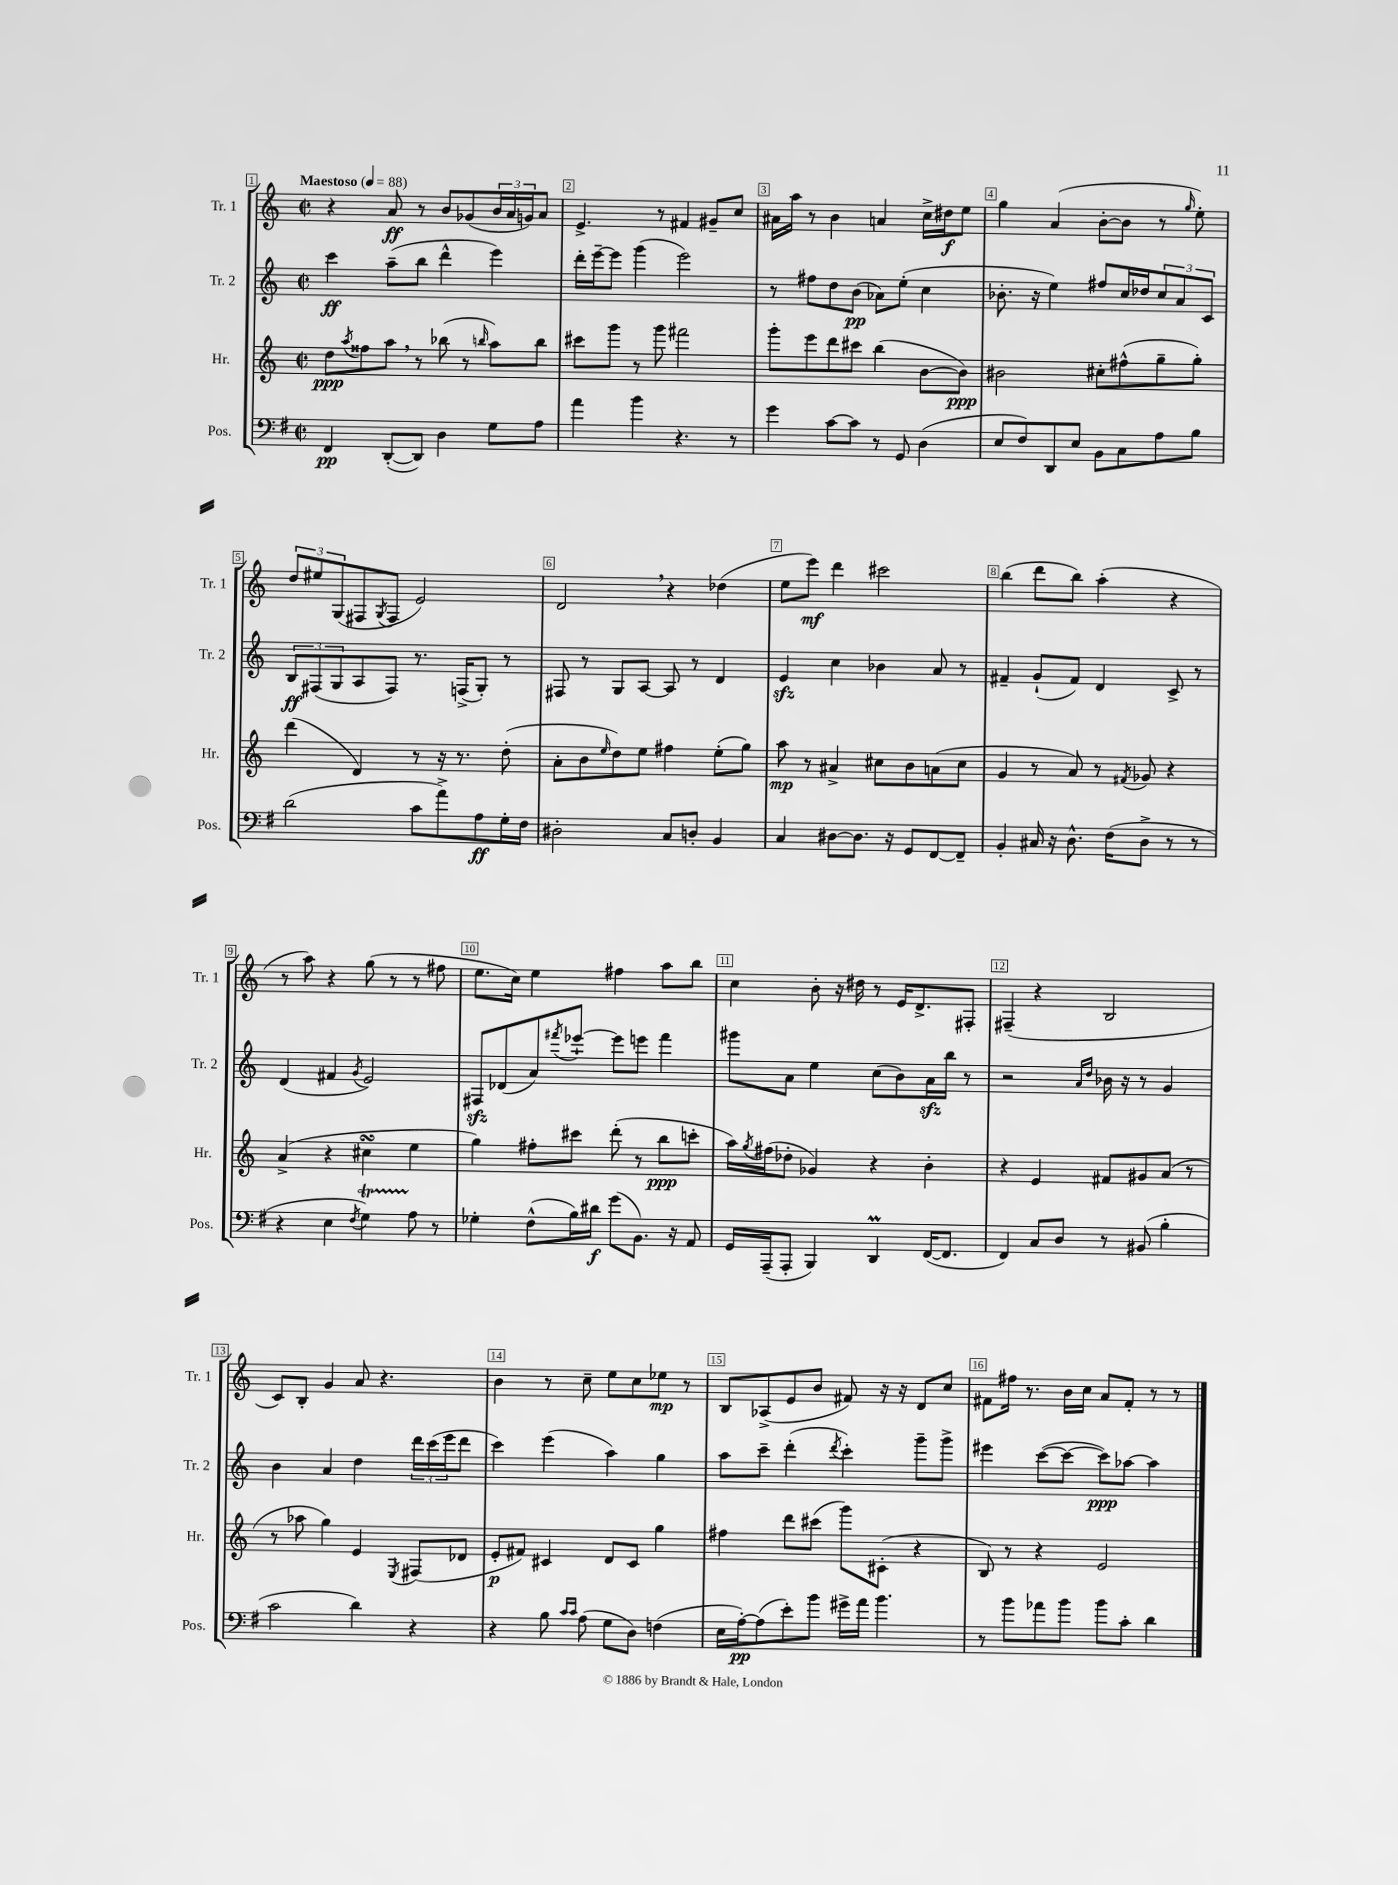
<<
\new StaffGroup <<
\new Staff = "s0" \with { instrumentName = "Tr. 1" shortInstrumentName = "Tr. 1" } {
    \clef treble \key c \major \defaultTimeSignature \time 2/2 \tempo "Maestoso" 4 = 88
    r4 a'8\ff r8 b'8 ges'8( \tuplet 3/2 { b'16 a'16 g'16) } a'8 |
    e'4.-> r8 fis'4 gis'8-- c''8 |
    ais'16 a''16 r8 b'4 a'4 c''16-> dis''16\f e''8 |
    g''4 a'4( b'8~-. b'8 r8 \grace { g''16 } e''8-.) |
    \tuplet 3/2 { d''8 eis''8 g8( } fis8 \acciaccatura { g8 } fis8 e'2) |
    d'2 \breathe r4 des''4( |
    e''8 e'''8\mf) d'''4 cis'''2 |
    b''4( d'''8 b''8) a''4-.( r4 |
    r8 a''8) r4 g''8( r8 r8 fis''8 |
    e''8. c''16) e''4 fis''4 a''8 b''8 |
    c''4 b'8-. r16 dis''16 r8 e'16 d'8.-> fis8-. |
    fis4--( r4 b2 |
    c'8) b8-. g'4 a'8 r4. |
    b'4 r8 c''8-- e''8 c''8 ees''8\mp r8 |
    b8 aes8->( e'8 b'8 fis'8) r16 r16 d'8 c''8 |
    fis'8 fis''16 r8. b'16 c''16 a'8 fis'8-. r8 r8 \bar "|." |
}
\new Staff = "s1" \with { instrumentName = "Tr. 2" shortInstrumentName = "Tr. 2" } {
    \clef treble \key c \major \defaultTimeSignature \time 2/2
    c'''4\ff a''8--( b''8 d'''4-^ e'''4) |
    d'''16-. e'''16~-- e'''8 g'''4( e'''2) |
    r8 fis''8 d''8 b'8\pp( aes'8) e''8-.( c''4 |
    bes'8.-. r16 e''4) fis''8 c''16 des''16 \tuplet 3/2 { c''8 a'8 c'8 } |
    \tuplet 3/2 { b8\ff fis8( g8 } a8 fis8) r8. f16->( g8-.) r8 |
    fis8 r8 g8 a8~ a8 r8 d'4 |
    e'4\sfz c''4 bes'4 a'8 r8 |
    fis'4-- g'8-!( fis'8) d'4 c'8-> r8 |
    d'4( fis'4 \acciaccatura { g'8 } e'2) |
    fis8\sfz des'8( a'8) \acciaccatura { fis'''8 } ees'''8~-! ees'''8 e'''8 fis'''4 |
    gis'''8 a'8 e''4 c''8( b'8) a'16\sfz b''16 r8 |
    r2 \grace { a'16 d''16 } bes'16 r16 r8 g'4 |
    b'4 a'4 d''4 \tuplet 3/2 { d'''16 c'''16( e'''16 } d'''8 |
    c'''4) e'''4( a''4) g''4 |
    a''8 c'''8-- d'''4-.( \acciaccatura { d'''8 } c'''4-.) g'''8-- g'''8-> |
    eis'''4 c'''8~( c'''8~ c'''8\ppp) aes''8~ aes''4 \bar "|." |
}
\new Staff = "s2" \with { instrumentName = "Hr." shortInstrumentName = "Hr." } {
    \clef treble \key c \major \defaultTimeSignature \time 2/2
    d''8\ppp \acciaccatura { a''8 } fisis''8 a''8 \breathe r8 bes''8( r8 \grace { b''16 } a''8) b''8 |
    cis'''8 g'''8 r8 g'''8 fis'''2 |
    g'''8-. e'''8 d'''8 cis'''8 b''4( b'8~ b'8\ppp) |
    bis'2 cis''8-. fis''8-^( g''8-- g''8-.) |
    d'''4( d'4) r8 r16 r8. d''8-.( |
    a'8-. b'8 \grace { e''16 } d''8) e''8 fis''4 e''8-.( g''8) |
    a''8\mp r8 ais'4-> cis''8 b'8 a'8( cis''8 |
    g'4 r8 a'8) r8 \acciaccatura { fis'8 } ges'8 r4 |
    a'4->( r4 cis''4\turn e''4 |
    g''4) fis''8-. cis'''8 d'''8-.( r8 b''8\ppp c'''8-. |
    a''16) \acciaccatura { g''8 } fis''16( des''8-. ges'4) r4 b'4-. |
    r4 e'4 fis'8 gis'8 a'8( r8 |
    r8 aes''8 g''4) e'4 \acciaccatura { e8 } fis8( des'8 |
    e'8-.\p fis'8) cis'4 d'8 cis'8 g''4 |
    fis''4 d'''8 cis'''8( g'''8) cis'8-.( r4 |
    b8) r8 r4 e'2 \bar "|." |
}
\new Staff = "s3" \with { instrumentName = "Pos." shortInstrumentName = "Pos." } {
    \clef bass \key g \major \defaultTimeSignature \time 2/2
    fis,4\pp d,8~-.( d,8) d4 g8 a8 |
    a'4 b'4 r4. r8 |
    g'4 c'8~ c'8 r8 g,8 d4( |
    e8 fis8) d,8 e8 b,8 c8 a8 b8 |
    d'2( c'8 a'8->) a8\ff g16-. fis16 |
    dis2-. c8 d8-. b,4 |
    c4 dis8~ dis8. r16 g,8 fis,8~ fis,8-- |
    b,4-. cis16 r16 d8.-^ fis16( d8-> r8 r8 |
    r4 e4 \acciaccatura { fis8 } g4\startTrillSpan) a8\stopTrillSpan r8 |
    ges4-. fis8-^( b16) dis'16\f g'8( b,8.) r16 a,8 |
    g,16 a,,16--( a,,8-. b,,4) d,4\prall fis,16~( fis,8. |
    fis,4) c8 d8 r8 bis,8( b4-. |
    c'2 d'4) r4 |
    r4 b8 \grace { c'16 c'16 } a8( g8 d8) f4( |
    e16 a16~-.\pp) a8( e'8-.) b'8 gis'16-> a'16 b'4. |
    r8 b'8 aes'8 b'8 b'8 c'8-. d'4 \bar "|." |
}
>>
>>
\layout { \context { \Score \override BarNumber.break-visibility = ##(#f #t #t) barNumberVisibility = #all-bar-numbers-visible \override BarNumber.stencil = #(make-stencil-boxer 0.1 0.3 ly:text-interface::print) } }
